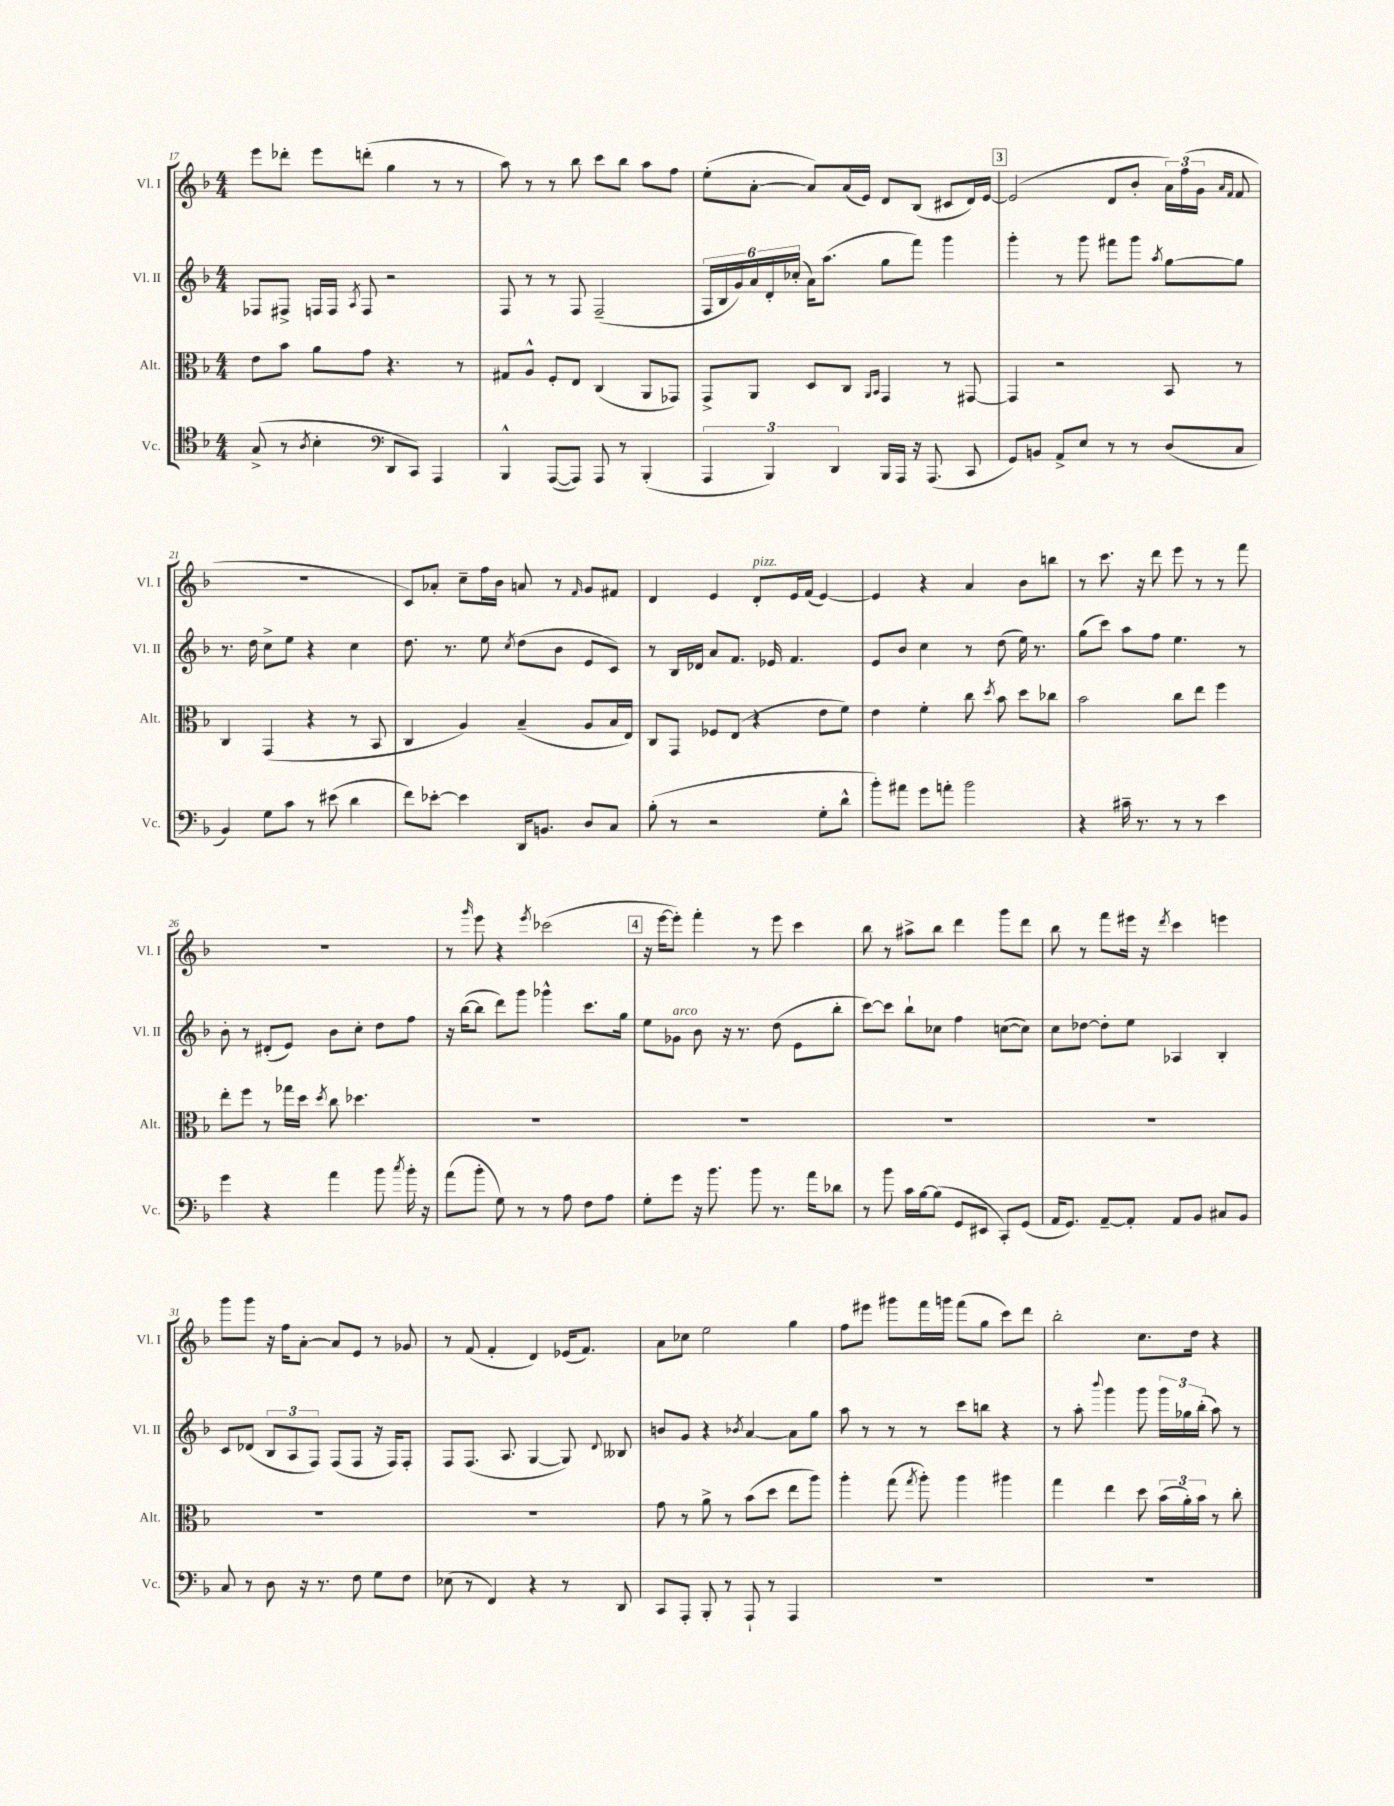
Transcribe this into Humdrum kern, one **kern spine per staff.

**kern	**kern	**kern	**kern
*staff4	*staff3	*staff2	*staff1
*clefC4	*clefC3	*clefG2	*clefG2
*k[b-]	*k[b-]	*k[b-]	*k[b-]
*M4/4	*M4/4	*M4/4	*M4/4
(8G^/	8e\L	8F-/L	8eee\L
8r	8b-\J	8F#^/J	8ddd-'\J
8qA/	.	.	.
4B-'\	8a\L	16F/LL	8eee\L
.	.	16F/JJ	.
.	.	8qA/	.
.	8g\J	8F/	(8ddd'\J
*clefF4	*	*	*
8DD/L	4.r	2r	4gg\
8CC/J)	.	.	.
4AAA/	.	.	8r
.	8r	.	8r
=	=	=	=
4BBB-^^/	8G#/L	8F/	8aa\)
.	8A^^/J	8r	8r
([8AAA/L	8F'/L	8r	8r
8AAA/]J)	8E/J	8F/	8bb-\
8AAA/	(4C/	(2F~/	8ccc\L
8r	.	.	8bb-\J
(4BBB-'/	8AA/L	.	8aa\L
.	8GG-/J)	.	8ff\J
=	=	=	=
6AAA/	8GG^/L	24F/LL	(8ee'\L
.	.	24B-/	.
.	.	24g/)	.
.	8AA/J	24a/	[8a'\J
6BBB-/)	.	24d'/	.
.	.	(24cc-'/JJ	.
.	8D/L	16a\LK)	8a/]L)
.	.	(8.aa\J	.
6DD/	.	.	.
.	8C/J	.	(16a/L
.	.	.	16e/JJ)
.	16qqAA/LL	.	.
.	16qqBB-/JJ	.	.
16BBB-/LL	4GG/	8gg\L	8d/L
16AAA/JJ	.	.	.
16r	.	8fff\J)	(8B-/J
(8.AAA/	.	.	.
.	8r	4ggg\	8c#/L
8CC/	[8GG#/	.	16d/L)
.	.	.	[16e/JJ
=	=	=	=
8GG/L)	4GG#/]	4ggg'\	(2e/]
8BB/J	.	.	.
8AA^/L	2r	8r	.
8E/J	.	8ggg\	.
8r	.	8fff#\L	8d/L
8r	.	8ggg\J	8b-'/J
.	.	8qaa/	.
(8D/L	8BB-/	[8gg\L	24a\LL)
.	.	.	(24ff\
.	.	.	24g\JJ
.	.	.	16qqa/LL
.	.	.	16qqf/JJ
8C/J	8r	8gg\]J	8f/
=	=	=	=
4BB-/)	4C/	8.r	1r
.	.	16dd\	.
8G\L	(4GG/	8cc^\L	.
8c\J	.	8ee\J	.
8r	4r	4r	.
(8e#\	.	.	.
4d\	8r	4cc\	.
.	8BB-/	.	.
=	=	=	=
8f\L)	4C/	8.dd\	8c/L)
[8e-'\J	.	.	8a-'/J
.	.	8.r	.
4e-\]	4A/)	.	8cc~\L
.	.	8ee\	16ff\L
.	.	.	16b-\JJ
.	.	8qcc/	.
16DD/LK	(4B-~/	(8dd\L	8a/
8.BB/J	.	.	.
.	.	8b-\J	8r
.	.	.	16qqf/
8D/L	8A/L	8e/L	8g/L
8C/J	16B-/L	8c/J)	8f#/J
.	16E/JJ)	.	.
=	=	=	=
(8B-'\	8C/L	8r	4d/
8r	8GG/J	16B-/LL	.
.	.	16d-/JJ	.
2r	8F-/L	8a/L	4e/
.	(8E/J	8.f/J	.
.	4r	.	8d'/L
.	.	16e-/	.
.	.	4.f/	16e/L
.	.	.	(16f/JJ
8G'\L	8e\L	.	[4e/)
8d^^\J	8f\J)	.	.
=	=	=	=
8b-'\L)	4e\	8e/L	4e/]
8a#\J	.	8b-/J	.
8g\L	4f'\	4cc\	4r
8a'\J	.	.	.
2b-\	8cc\	8r	4a/
.	8qdd/	.	.
.	8b-\	(8dd\	.
.	8dd\L	16ee\)	8b-\L
.	.	8.r	.
.	8cc-\J	.	8bb\J
=	=	=	=
4r	2b-\	(8gg\L	8r
.	.	8ccc\J)	8.ccc\
16c#~\	.	8aa\L	.
8.r	.	.	16r
.	.	8ff\J	8ddd\
8r	8cc\L	4.ee\	8eee\
8r	8ee\J	.	8r
4e\	4ff\	.	8r
.	.	8r	8fff\
=	=	=	=
4g\	8ee'\L	8b-'\	1r
.	8ff\J	8r	.
4r	8r	(8d#'/L	.
.	16gg-\LL	8e/J)	.
.	16dd\JJ	.	.
.	8qdd/	.	.
4a\	8cc\	8b-\L	.
.	4.dd-\	8cc'\J	.
8b-\	.	8dd\L	.
8qcc/	.	.	.
16b-'\	.	8ff\J	.
16r	.	.	.
=	=	=	=
(8a\L	1r	16r	8r
.	.	([16bb-\LK	.
.	.	.	16qqggg/
8b-'\J	.	8bb-\]J	8eee\
8G\)	.	8ddd\L)	4r
8r	.	8ggg\J	.
.	.	.	8qeee/
8r	.	4ggg-^^\	(2ccc-\
8A\	.	.	.
8F\L	.	8.ccc\L	.
8A\J	.	.	.
.	.	16gg\Jk	.
=	=	=	=
8G'\L	1r	8ee\L	16r
.	.	.	[16eee\LK
8g\J	.	8g-\J	8eee'\]J)
16r	.	8b-\	4fff'\
8.b-\	.	.	.
.	.	16r	.
.	.	8.r	.
8b-\	.	.	8r
8.r	.	(8dd\	8eee\
.	.	8e\L	4ccc\
16a\LK	.	.	.
8d-\J	.	8bb-'\J	.
=	=	=	=
8r	1r	[8ccc\L)	8bb-\
8b-\	.	8ccc\]J	8r
16c\LL	.	8bb-`\L	8aa#^\L
[16B-\J	.	.	.
(8B-\]J	.	8cc-\J	8bb-\J
8GG/L	.	4ff\	4ddd\
8EE#/J	.	.	.
8CC'/L)	.	([8cc\L	8ggg\L
(8GG/J	.	8cc\]J)	8ddd\J
=	=	=	=
16AA/LK	1r	8cc\L	8bb-\
8.GG/J)	.	.	.
.	.	[8dd-\J	8r
[8AA~/L	.	8dd-'\]L	8fff\L
8AA'/]J	.	8ee\J	16eee#\Jk
.	.	.	16r
.	.	.	8qddd/
8AA/L	.	4A-/	4ccc\
8BB-/J	.	.	.
8C#/L	.	4B-'/	4eee\
8BB-/J	.	.	.
=	=	=	=
8C/	1r	8c/L	8ggg\L
8r	.	(8d-/J	8ggg\J
8D\	.	12B-/L	16r
.	.	.	16ff\LK
.	.	12A/	.
16r	.	.	[8a'\J
.	.	12F/J)	.
8.r	.	.	.
.	.	(8F/L	8a/]L
8F\	.	8F/J	8e/J
8G\L	.	16r	8r
.	.	16F/LK)	.
8F\J	.	8F'/J	8g-/
=	=	=	=
(8E-\	1r	8F/L	8r
8r	.	(8.F/J	(8f/
4FF/)	.	.	4f'/
.	.	8.A/	.
4r	.	[4G/	4d/)
8r	.	8G/])	(16e-/LK
.	.	.	8.f/J)
.	.	8qqd/	.
8DD/	.	8B--/	.
=	=	=	=
8CC/L	8g\	8b/L	8a\L
8AAA'/J	8r	8g/J	8cc-\J
8BBB-'/	8a^\	4r	2ee\
8r	8r	.	.
.	.	8qb-/	.
8AAA`/	(8b-\L	[4a/	.
8r	8dd\J	.	.
4AAA/	8ee\L	8a\]L	4gg\
.	8aa\J)	8gg\J	.
=	=	=	=
1r	4aa'\	8aa\	8ff\L
.	.	8r	8eee#\J
.	(8gg\	8r	8ggg#\L
.	8qgg/	.	.
.	8aa'\)	8r	16fff\L
.	.	.	16ggg\JJ
.	4aa\	8ccc\L	(8fff\L
.	.	8bb\J	8gg\J
.	4aa#\	4r	8ccc\L)
.	.	.	8ddd\J
=	=	=	=
1r	4gg\	8r	2bb-'\
.	.	8aa'\	.
.	.	8qqbbb-/	.
.	4ee\	4ggg\	.
.	8dd\	8ggg\	8.cc\L
.	(24b-\LL	24ggg\LL	.
.	24a'\)	24gg-\	.
.	.	.	16dd\Jk
.	24b-\JJ	(24bb-'\JJ	.
.	8r	8aa\)	4r
.	8cc'\	8r	.
==	==	==	==
*-	*-	*-	*-
